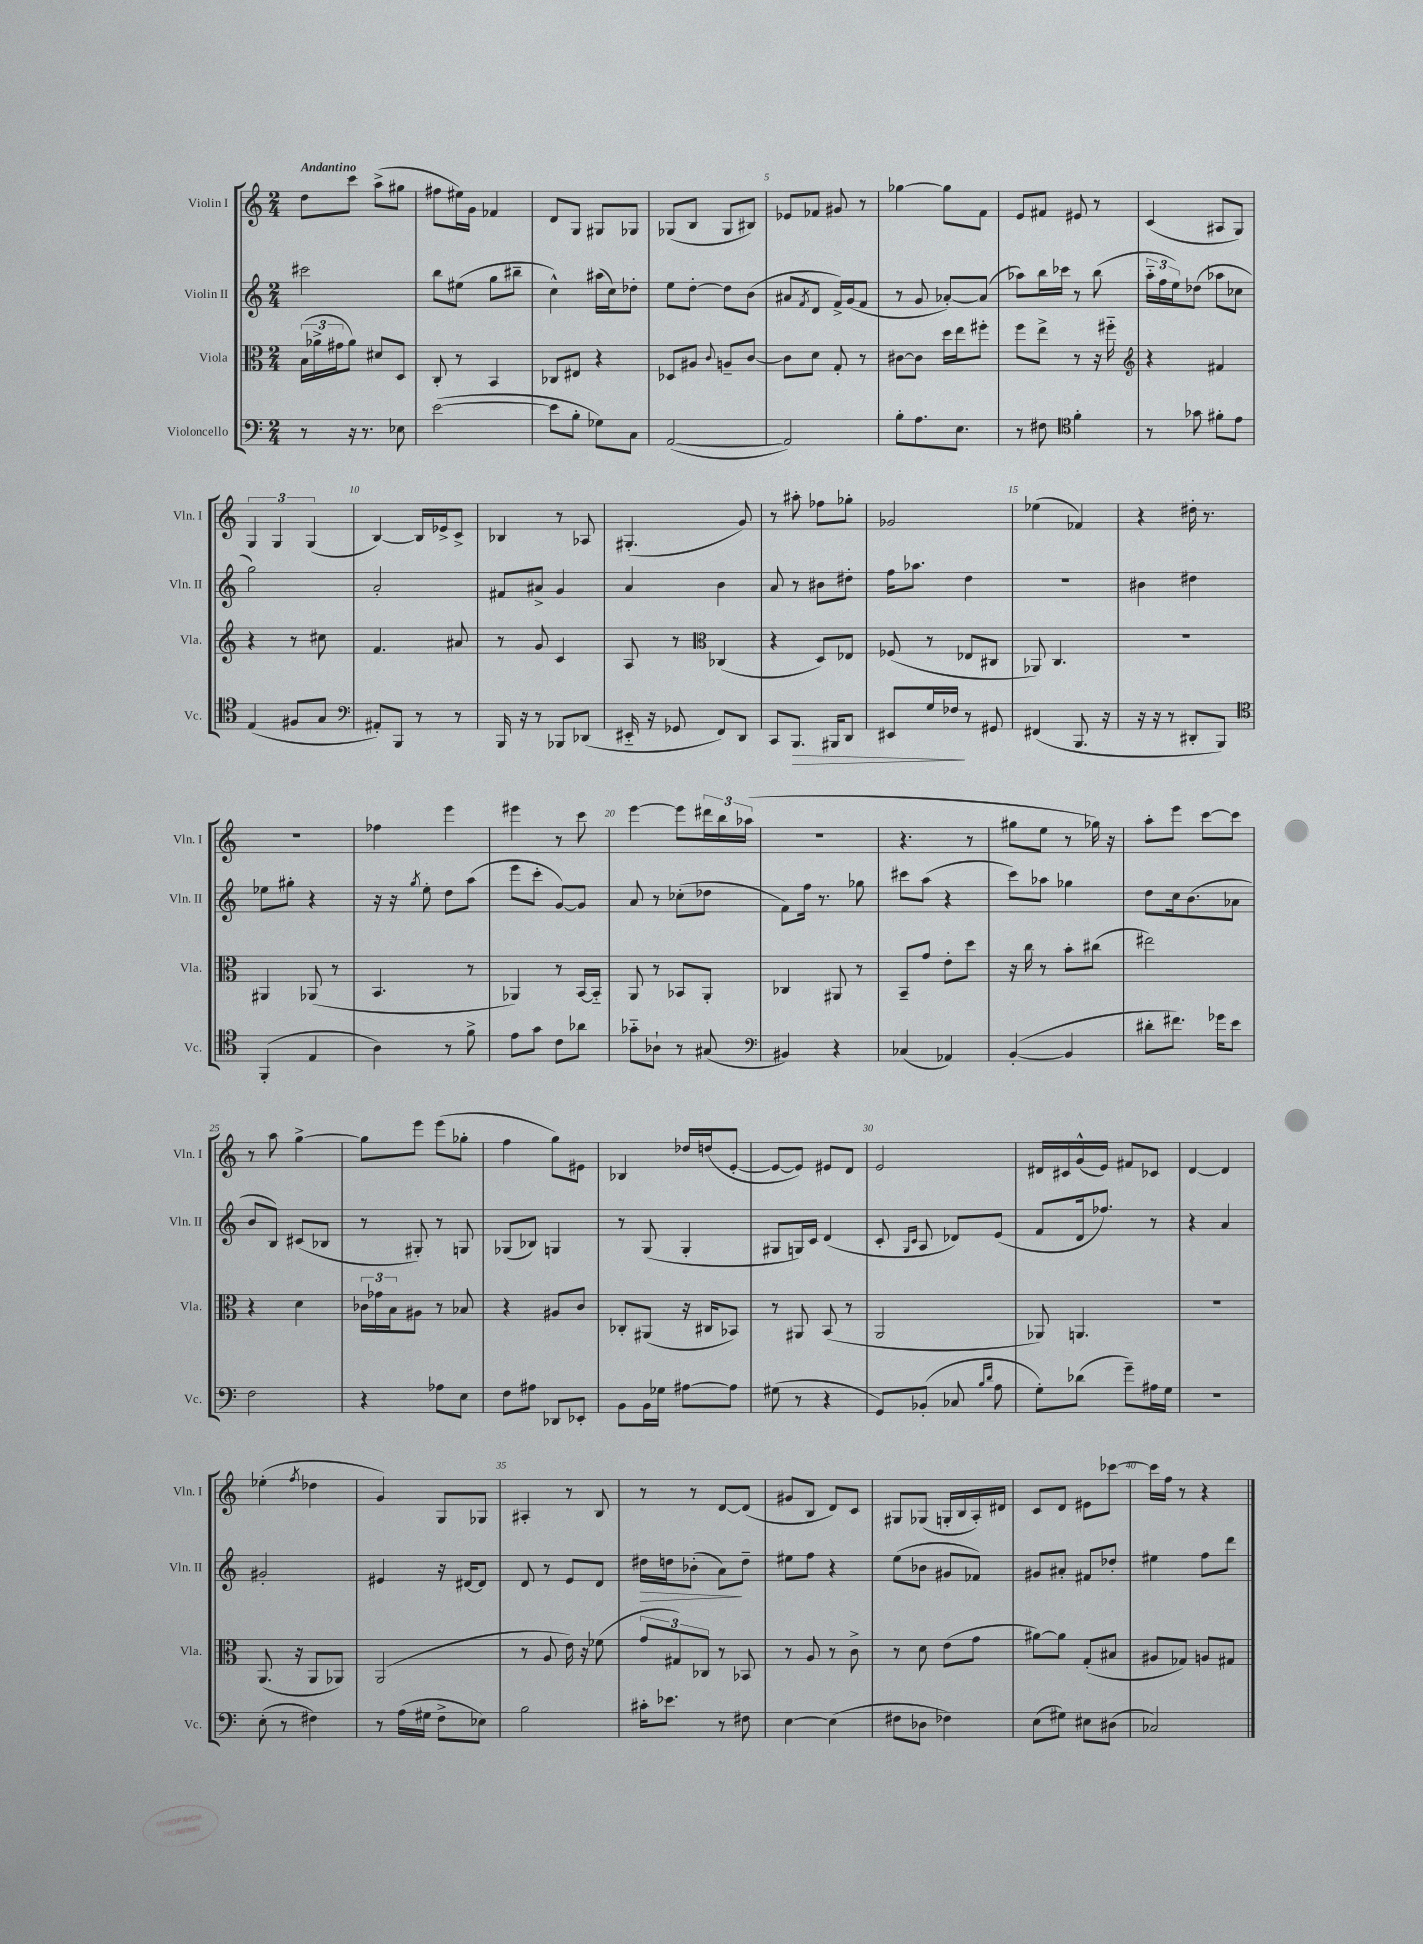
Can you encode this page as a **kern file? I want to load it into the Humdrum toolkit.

**kern	**kern	**kern	**kern
*staff4	*staff3	*staff2	*staff1
*clefF4	*clefC3	*clefG2	*clefG2
*k[]	*k[]	*k[]	*k[]
*M2/4	*M2/4	*M2/4	*M2/4
8r	(24B	2ccc#	8dd
.	24a-^	.	.
.	24g#	.	.
16r	8a-)	.	8ccc
8.r	.	.	.
.	8d#	.	(8aa^
8E-	8D	.	8gg#
=	=	=	=
([2e	8C'	8bb	8ff#
.	8r	(8ee#	16ee#)
.	.	.	16g
.	4BB	8gg	4f-
.	.	8bb#~	.
=	=	=	=
8e]	8C-	4cc^^)	8d
8B'	8E#	.	8G
8G-)	4r	(16aa#	8G#
.	.	16cc)	.
8C	.	8dd-'	8G-
=	=	=	=
([2AA	8D-	8ee	(8G-
.	8A#	[8dd'	8B
.	8qqc	.	.
.	8A~	8dd]	8G-
.	[8c	(8b	8B#)
=	=	=	=
2AA])	8c]	8a#	8e-
.	.	8qf	.
.	8d	8d	8f-
.	8G'	16f^)	8g#
.	.	(16g	.
.	8r	8f	8r
=	=	=	=
8B'	[8c#	8r	[4gg-
8.A	8c#]	8g	.
.	16dd	[8a-')	8gg-]
8.E	16ee	.	.
.	8ff#'	(8a-]	8f
=	=	=	=
8r	8ff	8aa-)	8e
8F#	8ee^	16bb	8f#
.	.	16ccc-	.
*clefC4	*	*	*
4f'	8r	8r	8e#
.	16r	(8bb	8r
.	16ff#'~	.	.
=	=	=	=
*	*clefG2	*	*
8r	4r	24aa'~	(4c
.	.	24ff	.
.	.	24ee)	.
8g-	.	(8dd-	.
8f#'	4f#	8aa-	8A#
8e	.	8cc-	8G)
=	=	=	=
(4E	4r	2gg)	6G
.	.	.	6G
8F#	8r	.	.
.	.	.	(6G
8G	8cc#	.	.
=	=	=	=
*clefF4	*	*	*
8AA#')	4.f	2a'	[4B)
8BBB	.	.	.
8r	.	.	16B]
.	.	.	16e-^
8r	8a#	.	8c^
=	=	=	=
16BBB	8r	8f#	4B-
16r	.	.	.
8r	8g	8a#^	.
8BBB-	4c	4g	8r
(8DD-	.	.	8A-
=	=	=	=
16EE#'~	8A	4a	(4.G#'
16r	.	.	.
8GG-	8r	.	.
*	*clefC3	*	*
8FF)	(4C-	4b	.
8DD	.	.	8g)
=	=	=	=
8CC	4r	8a	8r
8.BBB	.	8r	8aa#'
.	8D)	8b#	8ff-
16BBB#	.	.	.
8DD	8E-	8dd#'	8gg-'
=	=	=	=
8EE#	(8F-	16ff	2g-
.	.	8.aa-	.
16G	8r	.	.
16F-	.	.	.
8r	8E-	4dd	.
8GG#	8C#	.	.
=	=	=	=
(4FF#	8AA-)	2r	(4ee-
.	4.C	.	.
8.BBB	.	.	4f-)
16r	.	.	.
=	=	=	=
16r	2r	4b#	4r
16r	.	.	.
8r	.	.	.
8DD#'	.	4dd#	16dd#'
.	.	.	8.r
8BBB)	.	.	.
=	=	=	=
*clefC4	*	*	*
(4FF'	4AA#	8ee-	2r
.	.	8gg#'	.
4E	(8AA-	4r	.
.	8r	.	.
=	=	=	=
4A)	4.BB	16r	4ff-
.	.	16r	.
.	.	8qgg	.
.	.	8ee'	.
8r	.	8dd	4eee
8f^	8r	(8aa	.
=	=	=	=
8e	4AA-)	8eee	4eee#
8g	.	8ccc'	.
8c	8r	[8g)	8r
8a-	[16BB	8g]	8ccc
.	16BB'~]	.	.
=	=	=	=
8g-'~	8AA	8a	[4eee
8A-`	8r	8r	.
8r	8BB-	(8cc-'	8eee]
(8G#	8AA'	8dd-	24ddd#
.	.	.	24bb
.	.	.	(24aa-
=	=	=	=
*clefF4	*	*	*
4BB#)	4C-	8f)	2r
.	.	16ff	.
.	.	8.r	.
4r	8AA#	.	.
.	8r	8gg-	.
=	=	=	=
(4C-	8BB~	8ccc#	4.r
.	8g	(8aa	.
4AA-)	8e'	4r	.
.	8dd	.	8r
=	=	=	=
([4BB'	16r	8ccc)	8gg#
.	16cc	.	.
.	8r	8aa-	8ee
4BB]	8b'	4gg-	8r
.	(8cc#	.	16gg-)
.	.	.	16r
=	=	=	=
8d#'	2ee#)	8dd	8aa'
8.f#)	.	16cc	8eee
.	.	(8.b	.
.	.	.	[8ccc
16g-	.	.	.
8e	.	8a-	8ccc]
=	=	=	=
2F	4r	8b	8r
.	.	8B)	8aa
.	4d	(8c#	[4gg^
.	.	8B-	.
=	=	=	=
4r	24c-	8r	8gg]
.	24g-	.	.
.	24B	.	.
.	8A#	8G#')	8eee
8A-	8r	8r	(8eee
8E	8B-	8G	8gg-'
=	=	=	=
8F	4r	(8G-	4ff
8A#	.	8B-)	.
8DD-	8A#	4G	8gg)
8EE-'	8c	.	8e#
=	=	=	=
8BB	8C-'	8r	4B-
16BB	(8AA#	(8G	.
16G-	.	.	.
[8A#	16r	4G'	16dd-
.	16C#	.	(16dd
8A#]	8BB-)	.	[8e'
=	=	=	=
(8G#	8r	8G#	8e_
8r	8AA#	16G)	8e])
.	.	16c	.
4r	(8BB	(4d	8e#
.	8r	.	8d
=	=	=	=
8GG)	2AA	8c'	2e
.	.	16qqG	.
.	.	16qqc	.
(8BB-'	.	8A	.
8C-	.	8d-)	.
16qqB	.	.	.
16qqd	.	.	.
8A	.	(8e	.
=	=	=	=
8G')	8AA-)	8f	16d#
.	.	.	16c#
(8d-	4.AA	16d	(16g^^
.	.	8.ff-)	16e)
8g~)	.	.	8f#
16A#	.	8r	8c-
16G	.	.	.
=	=	=	=
2r	2r	4r	[4d
.	.	4a	4d]
=	=	=	=
(8E'	(8.AA	2g#'	(4ee-'
8r	.	.	.
.	16r	.	.
.	.	.	8qff
4F#)	8AA	.	4dd-
.	8AA-)	.	.
=	=	=	=
8r	(2AA	4e#	4g)
(16A	.	.	.
16G#	.	.	.
8F^	.	16r	8G
.	.	[16d#	.
8E-)	.	8d#]	8G-
=	=	=	=
2B	8r	8d	4A#'
.	8A	8r	.
.	16e)	8e	8r
.	16r	.	.
.	(8f-	8d	8B
=	=	=	=
16c#'	12g	16dd#	8r
8.e-	.	16dd	.
.	12G#)	.	.
.	.	(8b-'	8r
.	12C-	.	.
8r	8r	8a)	[8d
8F#	8BB-	8dd~	(8d]
=	=	=	=
[4E	8r	8ee#	8g#
.	8A	8ff	8B
(4E]	8r	4r	8d)
.	8c^	.	8c
=	=	=	=
8F#	8r	(8ee	8G#
8D-	8d	8b-	(8G-
4F-)	(8e	8g#	16G'
.	.	.	16B
.	8g	8f-)	16A')
.	.	.	16d#
=	=	=	=
(8E	[8a#)	8g#	8c
8G#)	8a#]	8a#'	8d
8E#	(8G'	8f#	8e#
(8D#	8B#	8dd-'	[8ccc-
=	=	=	=
2C-)	8A#	4ee#	16ccc-]
.	.	.	16ff
.	8G-)	.	8r
.	8A	8ff	4r
.	8G#	8ddd	.
==	==	==	==
*-	*-	*-	*-
